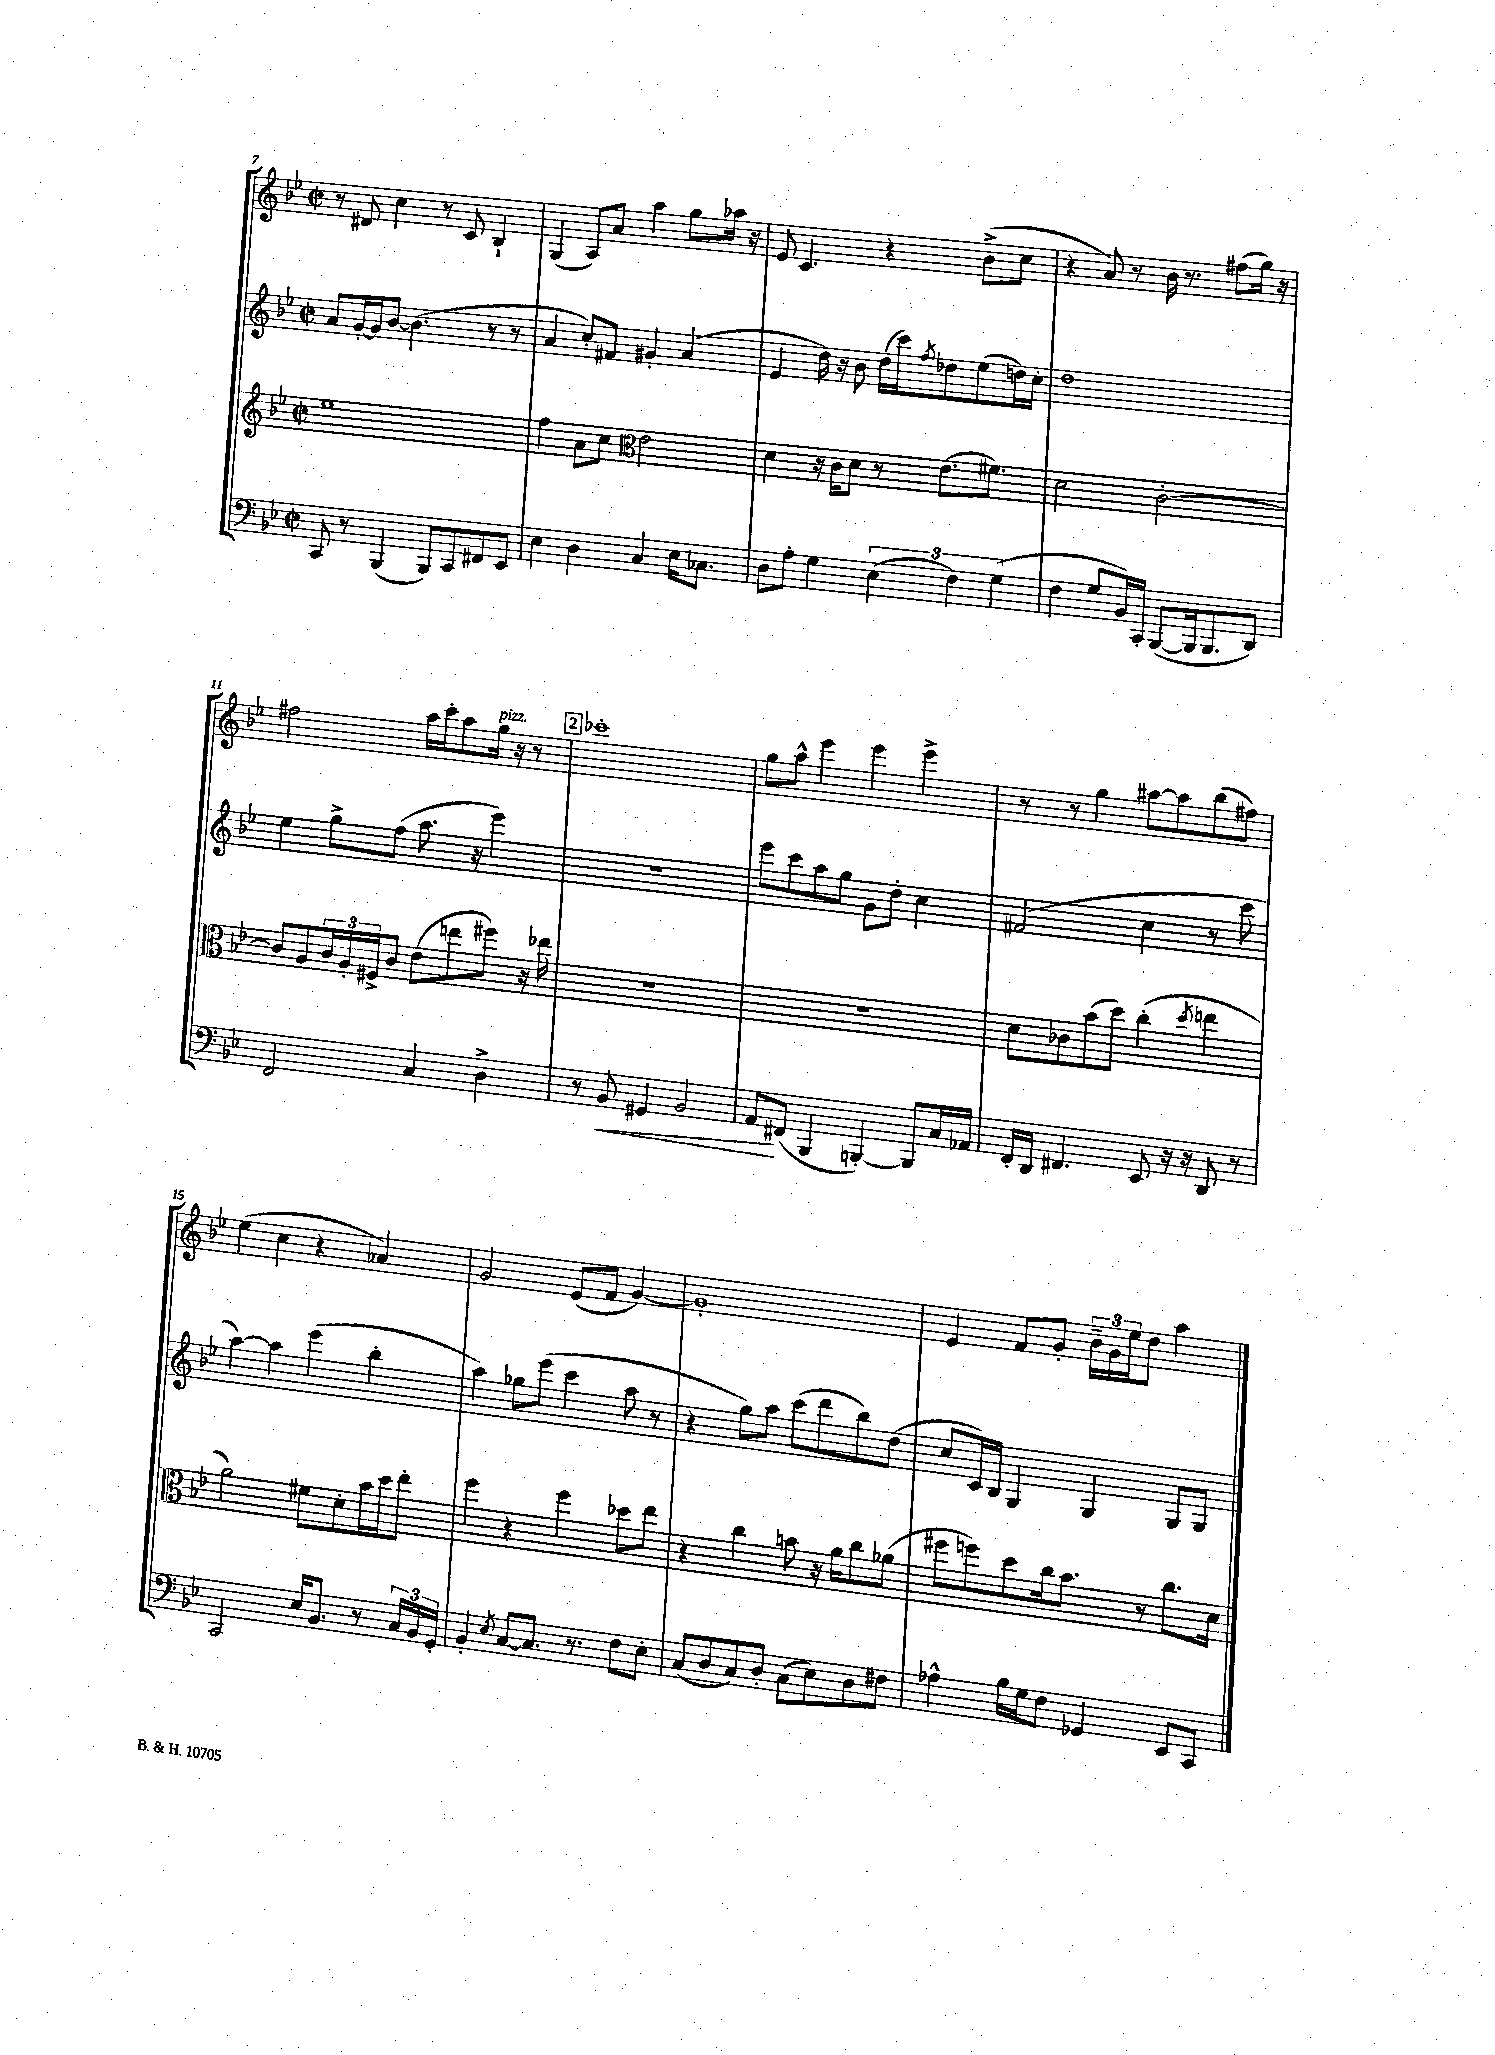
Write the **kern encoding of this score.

**kern	**dynam	**kern	**kern	**kern
*part4	*part4	*part3	*part2	*part1
*staff4	*staff4	*staff3	*staff2	*staff1
*clefF4	*	*clefG2	*clefG2	*clefG2
*k[b-e-]	*	*k[b-e-]	*k[b-e-]	*k[b-e-]
*M2/2	*	*M2/2	*M2/2	*M2/2
*met(c|)	*	*met(c|)	*met(c|)	*met(c|)
=7	=7	=7	=7	=7
8CC/	.	1ee-	8a/L	8r
8r	.	.	[16g'/L	8d#X/
.	.	.	16g/J]	.
(4BBB-/	.	.	[8b-/J	4cc\
.	.	.	(4.b-\]	.
8BBB-/L)	.	.	.	8r
8CC/	.	.	.	8c/
8FF#X/	.	.	8r	4B-`/
8EE-/J	.	.	8r	.
=8	=8	=8	=8	=8
4E-\	.	4ff\	4a/	(4G/
4D\	.	8a\L	8cc'/L)	8A/L)
.	.	8cc\J	8f#X/J	8a/J
*	*	*clefC3	*	*
4C/	.	2e-\	4g#X'/	4aa\
16E-\KL	.	.	(4a/	8gg\L
8.C-X\J	.	.	.	.
.	.	.	.	16aa-X\Jk
.	.	.	.	16r
=9	=9	=9	=9	=9
8D\L	.	4d\	4e-/	8e-/
8A'\J	.	.	.	4.c/
4G\	.	16r	16dd\)	.
.	.	16c\KL	16r	.
.	.	8d\J	8b-\	.
(6E-\	.	8r	(16dd\LL	4r
.	.	.	16ccc\J)	.
.	.	.	8qff/	.
.	.	(8.e-\L	8dd-X\	.
6F\)	.	.	.	.
.	.	.	(8ee-\	(8b-^\L
.	.	8.f#X\J)	.	.
(6G\	.	.	.	.
.	.	.	16ddn\L)	8cc\J
.	.	.	16cc'\JJ	.
=10	=10	=10	=10	=10
4F\	.	2d\	1dd	4r
8G/L	.	.	.	8a/)
16BB-/L)	.	.	.	8r
16CC'/JJ	.	.	.	.
([8BBB-/L	.	[2c'\	.	16b-\
.	.	.	.	8.r
16BBB-/k]	.	.	.	.
8.BBB-/	.	.	.	.
.	.	.	.	(8ff#X\L
8DD/J)	.	.	.	16gg\Jk)
.	.	.	.	16r
!!LO:LB:g=z
=11	=11	=11	=11	=11
2FF/	.	8c/L]	4ee-\	2ff#X\
.	.	8A/	.	.
.	.	24c/L	8gg^\L	.
.	.	24A'/	.	.
.	.	24F#X^/J	.	.
.	.	8c/J	(8ff\J	.
4C/	.	(8e-\L	8.aa\	16aa\LL
.	.	.	.	16ccc'\J
.	.	8een\	.	8aa\
.	.	.	16r	.
!	!	!	!	!LO:TX:a:i:t=pizz.
4D^\	.	8ff#X\J)	4eee-\)	16gg\Jk
.	.	.	.	16r
.	.	16r	.	8r
.	.	16ee-X\	.	.
!!LO:REH:place=s1:t=2
=12	=12	=12	=12	=12
8r	.	1r	1r	1ccc-X'
!	!LO:HP:b	!	!	!
8BB-/	<	.	.	.
4GG#X/	.	.	.	.
2BB-/	.	.	.	.
=13	=13	=13	=13	=13
8AA/L	.	1r	8eee-\L	8gg\L
(8FF#X/J	[	.	8ccc\	8aa^^\J
4BBB-/	.	.	8aa\	4eee-\
.	.	.	8gg\J	.
[4BBBn'/)	.	.	8g\L	4eee-\
.	.	.	8dd'\J	.
8BBB/L]	.	.	4cc\	4eee-^\
16C/L	.	.	.	.
16AA-X/JJ	.	.	.	.
=14	=14	=14	=14	=14
16FF'/LL	.	8d\L	(2f#X/	8r
16DD/JJ	.	.	.	.
4.FF#X/	.	8c-X\	.	8r
.	.	(8b-\	.	4gg\
.	.	8dd\J)	.	.
8EE-/	.	(4cc'\	4cc\	[8aa#X\L
16r	.	.	.	8aa#\]
16r	.	.	.	.
.	.	8qdd/	.	.
8DD/	.	4een\	8r	(8bb-\
8r	.	.	8ccc\	8ff#X\J)
!!LO:LB:g=z
=15	=15	=15	=15	=15
2CC/	.	2a\)	[4aa\)	(4ee-\
.	.	.	4aa\]	4cc\
16E-/KL	.	8f#X\L	(4eee-\	4r
8.BB-/J	.	.	.	.
.	.	8d'\	.	.
8r	.	16b-\L	4bb-'\	4a-X/)
.	.	16dd\J	.	.
24C/LL	.	8ee-'\J	.	.
24BB-/	.	.	.	.
24GG'/JJ	.	.	.	.
=16	=16	=16	=16	=16
4BB-'/	.	4ff\	4aa\)	2g/
8qE-/	.	.	.	.
[8C/L	.	4r	8gg-X\L	.
8.C/J]	.	.	(8eee-\J	.
.	.	4ff\	4ccc\	(8e-/L
8.r	.	.	.	.
.	.	.	.	8f/J
8F\L	.	8dd-X\L	8aa\	[4g/)
8E-'\J	.	8ee-\J	8r	.
=17	=17	=17	=17	=17
(8C/L	.	4r	4r	1g']
8D/	.	.	.	.
8C/)	.	4cc\	8gg\L)	.
8D'/J	.	.	8aa\J	.
(8C\L	.	8bn\	(8ccc\L	.
8E-\)	.	16r	8ddd\	.
.	.	16a\KL	.	.
8D\	.	8cc\	8bb-\)	.
8F#X\J	.	(8a-X\J	(8dd\J	.
=18	=18	=18	=18	=18
4A-X^^\	.	8ff#X\L	8cc/L	4e-/
.	.	8ffn\)	16c/L)	.
.	.	.	16B-/JJ	.
16B-\LL	.	8dd\	4G/	8f/L
16G\J	.	.	.	.
8F\J	.	16cc\k	.	8g'/J
.	.	8.b-\J	.	.
4GG-X/	.	.	4G/	24b-~\LL
.	.	.	.	24g\
.	.	.	.	24ee-\J
.	.	8r	.	8dd\J
8EE-/L	.	8.cc\L	8G/L	4aa\
8CC/J	.	.	8G/J	.
.	.	16d\Jk	.	.
==	==	==	==	==
*-	*-	*-	*-	*-
